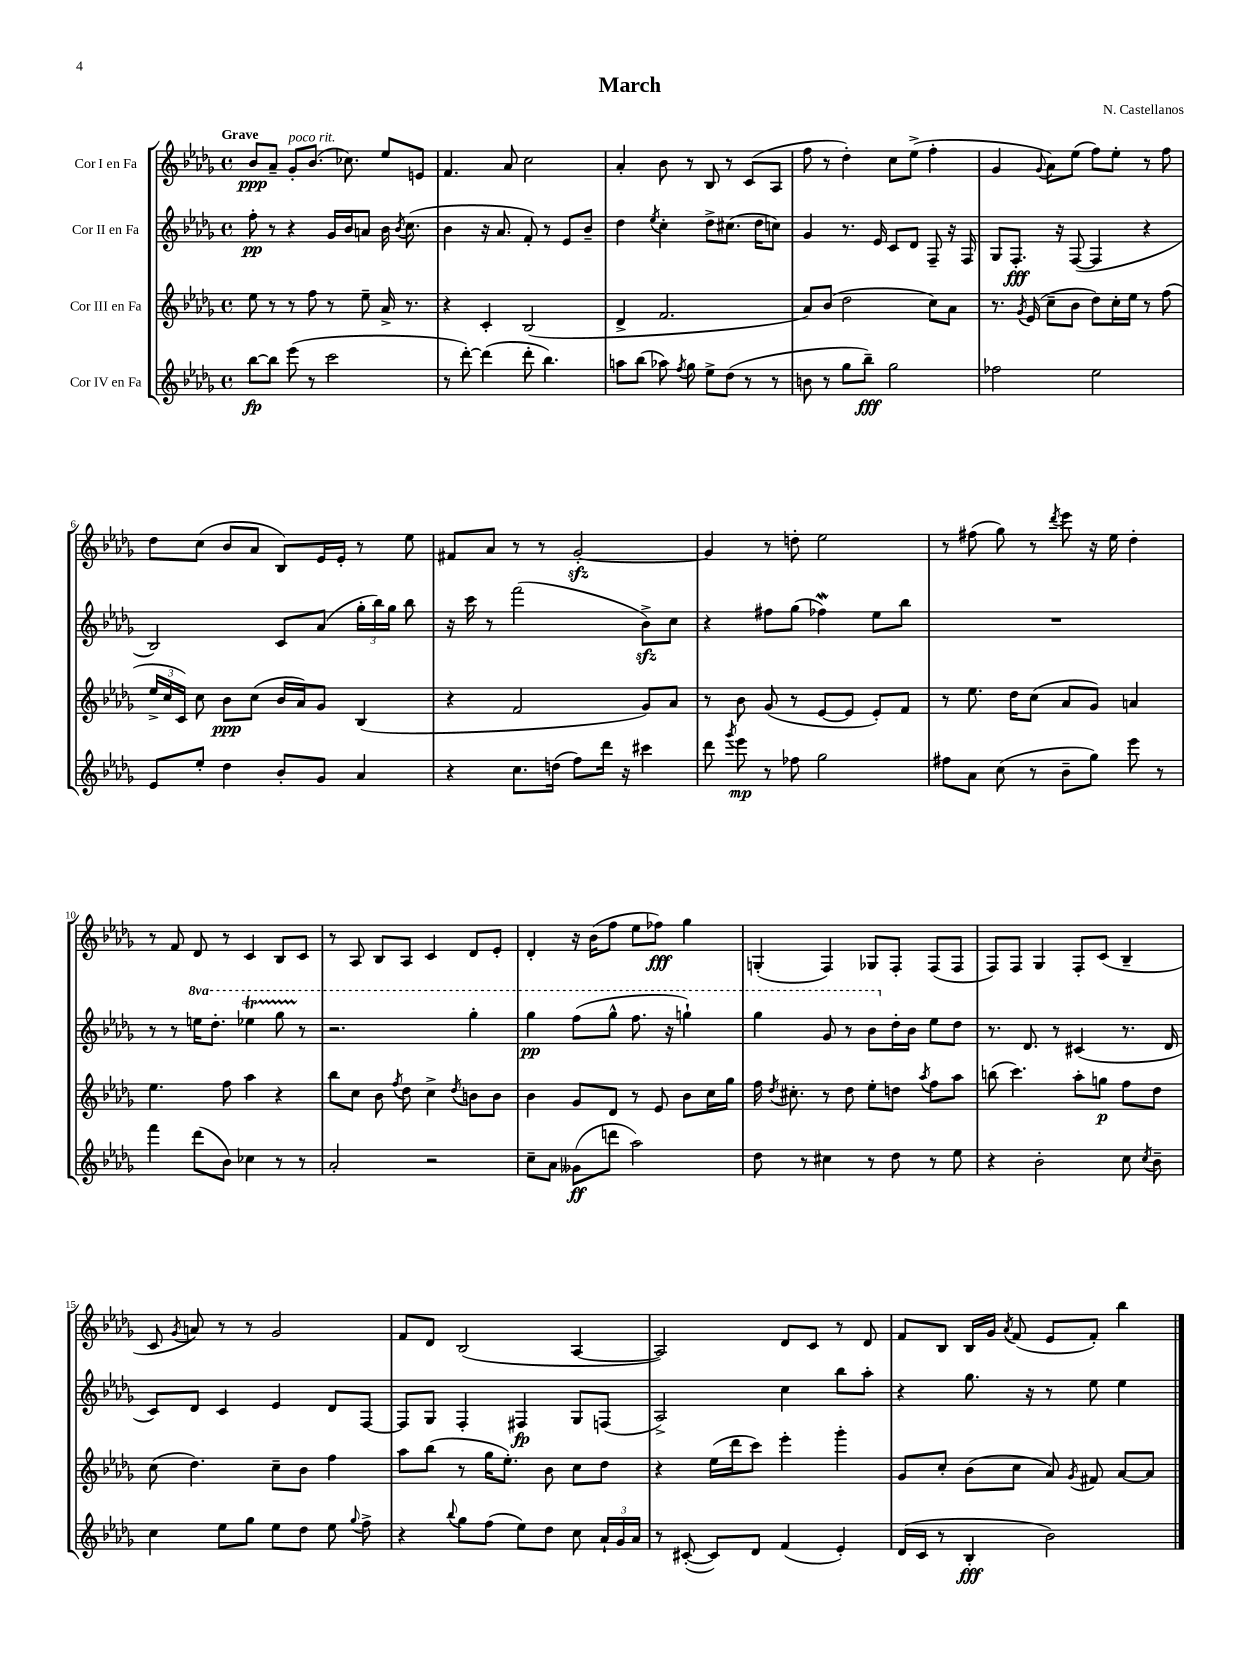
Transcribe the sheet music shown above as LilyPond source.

\header { title = "March" composer = "N. Castellanos" }
<<
\new StaffGroup <<
\new Staff = "s0" \with { instrumentName = "Cor I en Fa" } {
    \clef treble \key des \major \defaultTimeSignature \time 4/4 \tempo "Grave"
    \autoBeamOff bes'8[\ppp aes'8]-- ges'8[-.^\markup { \italic "poco rit." } bes'8.]( ces''8.) ees''8[ e'8] |
    f'4. aes'8 c''2 |
    aes'4-. bes'8 r8 bes8 r8 c'8[( aes8] |
    f''8 r8 des''4-.) c''8[ ees''8]->( f''4-. |
    ges'4 \appoggiatura { ges'8 } aes'8[) ees''8]( f''8[) ees''8]-. r8 f''8 |
    des''8[ c''8]( bes'8[ aes'8] bes8[) ees'16 ees'16]-. r8 ees''8 |
    fis'8[ aes'8] r8 r8 ges'2~-.\sfz |
    ges'4 r8 d''8-. ees''2 |
    r8 fis''8( ges''8) r8 \acciaccatura { des'''8 } ees'''8 r16 ees''16 des''4-. |
    r8 f'8 des'8 r8 c'4 bes8[ c'8] |
    r8 aes8 bes8[ aes8] c'4 des'8[ ees'8]-. |
    des'4-. r16 bes'16[( f''8] ees''8[ fes''8]\fff) ges''4 |
    g4-.( f4) ges8[ f8]-. f8[( f8] |
    f8[) f8] ges4 f8[-. c'8]( bes4-- |
    c'8 \acciaccatura { ges'8 } a'8) r8 r8 ges'2 |
    f'8[ des'8] bes2( aes4~ |
    aes2) des'8[ c'8] r8 des'8 |
    f'8[ bes8] bes16[ ges'16] \acciaccatura { aes'8 } f'8( ees'8[ f'8]-.) bes''4 \bar "|." |
}
\new Staff = "s1" \with { instrumentName = "Cor II en Fa" } {
    \clef treble \key des \major \defaultTimeSignature \time 4/4 \set Staff.ottavationMarkups = #ottavation-simple-ordinals
    \autoBeamOff f''8-.\pp r8 r4 ges'16[ bes'16 a'8] bes'16 \acciaccatura { bes'8 } c''8.( |
    bes'4 r16 aes'8. f'8-.) r8 ees'8[ bes'8]-- |
    des''4 \acciaccatura { ees''8 } c''4-. des''8[-> cis''8.]( des''16[ c''8]) |
    ges'4 r8. ees'16 c'8[ des'8] f8-- r16 f16 |
    ges8[ f8.]-.\fff r16 f8~( f4 r4 |
    bes2) c'8[ aes'8]( \tuplet 3/2 { ges''16[-. bes''16) ges''16] } bes''8 |
    r16 c'''16 r8 f'''2( bes'8[->\sfz) c''8] |
    r4 fis''8[ ges''8]( fes''4\mordent) ees''8[ bes''8] |
    R1 |
    r8 r8 \ottava #1 e'''16[ des'''8.]-. ees'''4\startTrillSpan ges'''8 r8\stopTrillSpan |
    r2. ges'''4-. |
    ges'''4\pp f'''8[( ges'''8]-^ f'''8. r16 g'''4-!) |
    ges'''4 ges''8 r8 bes''8[ \ottava #0 des''16-. bes'16] ees''8[ des''8] |
    r8. des'8. r8 cis'4( r8. des'16 |
    c'8[) des'8] c'4 ees'4 des'8[ f8]~ |
    f8[ ges8] f4-. fis4\fp ges8[ f8]( |
    aes2->) c''4 bes''8[ aes''8]-. |
    r4 ges''8. r16 r8 ees''8 ees''4 \bar "|." |
}
\new Staff = "s2" \with { instrumentName = "Cor III en Fa" } {
    \clef treble \key des \major \defaultTimeSignature \time 4/4
    \autoBeamOff ees''8 r8 r8 f''8 r8 ees''8-- aes'16-> r8. |
    r4 c'4-. bes2( |
    des'4-> f'2. |
    aes'8[) bes'8]( des''2 c''8[) aes'8] |
    r8. \acciaccatura { ges'8 } ees'16( c''8[-- bes'8] des''8[) c''16-. ees''16] r8 f''8( |
    \tuplet 3/2 { ees''16[-> c''16 c'16]) } c''8 bes'8[\ppp c''8]( bes'16[ aes'16) ges'8] bes4( |
    r4 f'2 ges'8[) aes'8] |
    r8 bes'8 ges'8( r8 ees'8[~ ees'8] ees'8[-.) f'8] |
    r8 ees''8. des''16[ c''8]( aes'8[ ges'8]) a'4 |
    ees''4. f''8 aes''4 r4 |
    bes''8[ c''8] bes'8 \acciaccatura { f''8 } des''8 c''4-> \acciaccatura { des''8 } b'8[ b'8] |
    bes'4 ges'8[ des'8] r8 ees'8 bes'8[ c''16 ges''16] |
    f''16 \acciaccatura { des''8 } cis''8.-. r8 des''8 ees''8[-. d''8] \acciaccatura { aes''8 } f''8[ aes''8] |
    b''8( c'''4.) aes''8[-. g''8]\p f''8[ des''8] |
    c''8( des''4.) c''8[-- bes'8] f''4 |
    aes''8[ bes''8]( r8 ges''16[ ees''8.]-.) bes'8 c''8[ des''8] |
    r4 ees''16[( des'''16 c'''8]) ees'''4-. ges'''4-. |
    ges'8[ c''8]-. bes'8[( c''8] aes'8) \acciaccatura { ges'8 } fis'8 aes'8[~ aes'8] \bar "|." |
}
\new Staff = "s3" \with { instrumentName = "Cor IV en Fa" } {
    \clef treble \key des \major \defaultTimeSignature \time 4/4
    \autoBeamOff bes''8[~\fp bes''8] ees'''8( r8 c'''2 |
    r8 des'''8~-.) des'''4( des'''8-. bes''4.) |
    a''8[ bes''8]( aes''8) \acciaccatura { f''8 } ges''8 ees''8[-> des''8]( r8 r8 |
    b'8 r8 ges''8[ bes''8]--\fff) ges''2 |
    fes''2 ees''2 |
    ees'8[ ees''8]-. des''4 bes'8[-. ges'8] aes'4 |
    r4 c''8.[ d''16]( f''8[) des'''16] r16 cis'''4 |
    des'''8 \acciaccatura { ges'''8 } ees'''8\mp r8 fes''8 ges''2 |
    fis''8[ aes'8] c''8( r8 bes'8[-- ges''8]) ees'''8 r8 |
    f'''4 des'''8[( bes'8]) ces''4 r8 r8 |
    aes'2-. r2 |
    c''8[-- aes'8] geses'8[\ff( d'''8] aes''2) |
    des''8 r8 cis''4 r8 des''8 r8 ees''8 |
    r4 bes'2-. c''8 \acciaccatura { c''8 } bes'8-- |
    c''4 ees''8[ ges''8] ees''8[ des''8] ees''8 \appoggiatura { ges''8 } f''8-> |
    r4 \appoggiatura { bes''8 } ges''8[ f''8]( ees''8[) des''8] c''8 \tuplet 3/2 { aes'16[-! ges'16 aes'16] } |
    r8 cis'8~-.( cis'8[) des'8] f'4( ees'4-.) |
    des'16[( c'16] r8 bes4-.\fff bes'2) \bar "|." |
}
>>
>>
